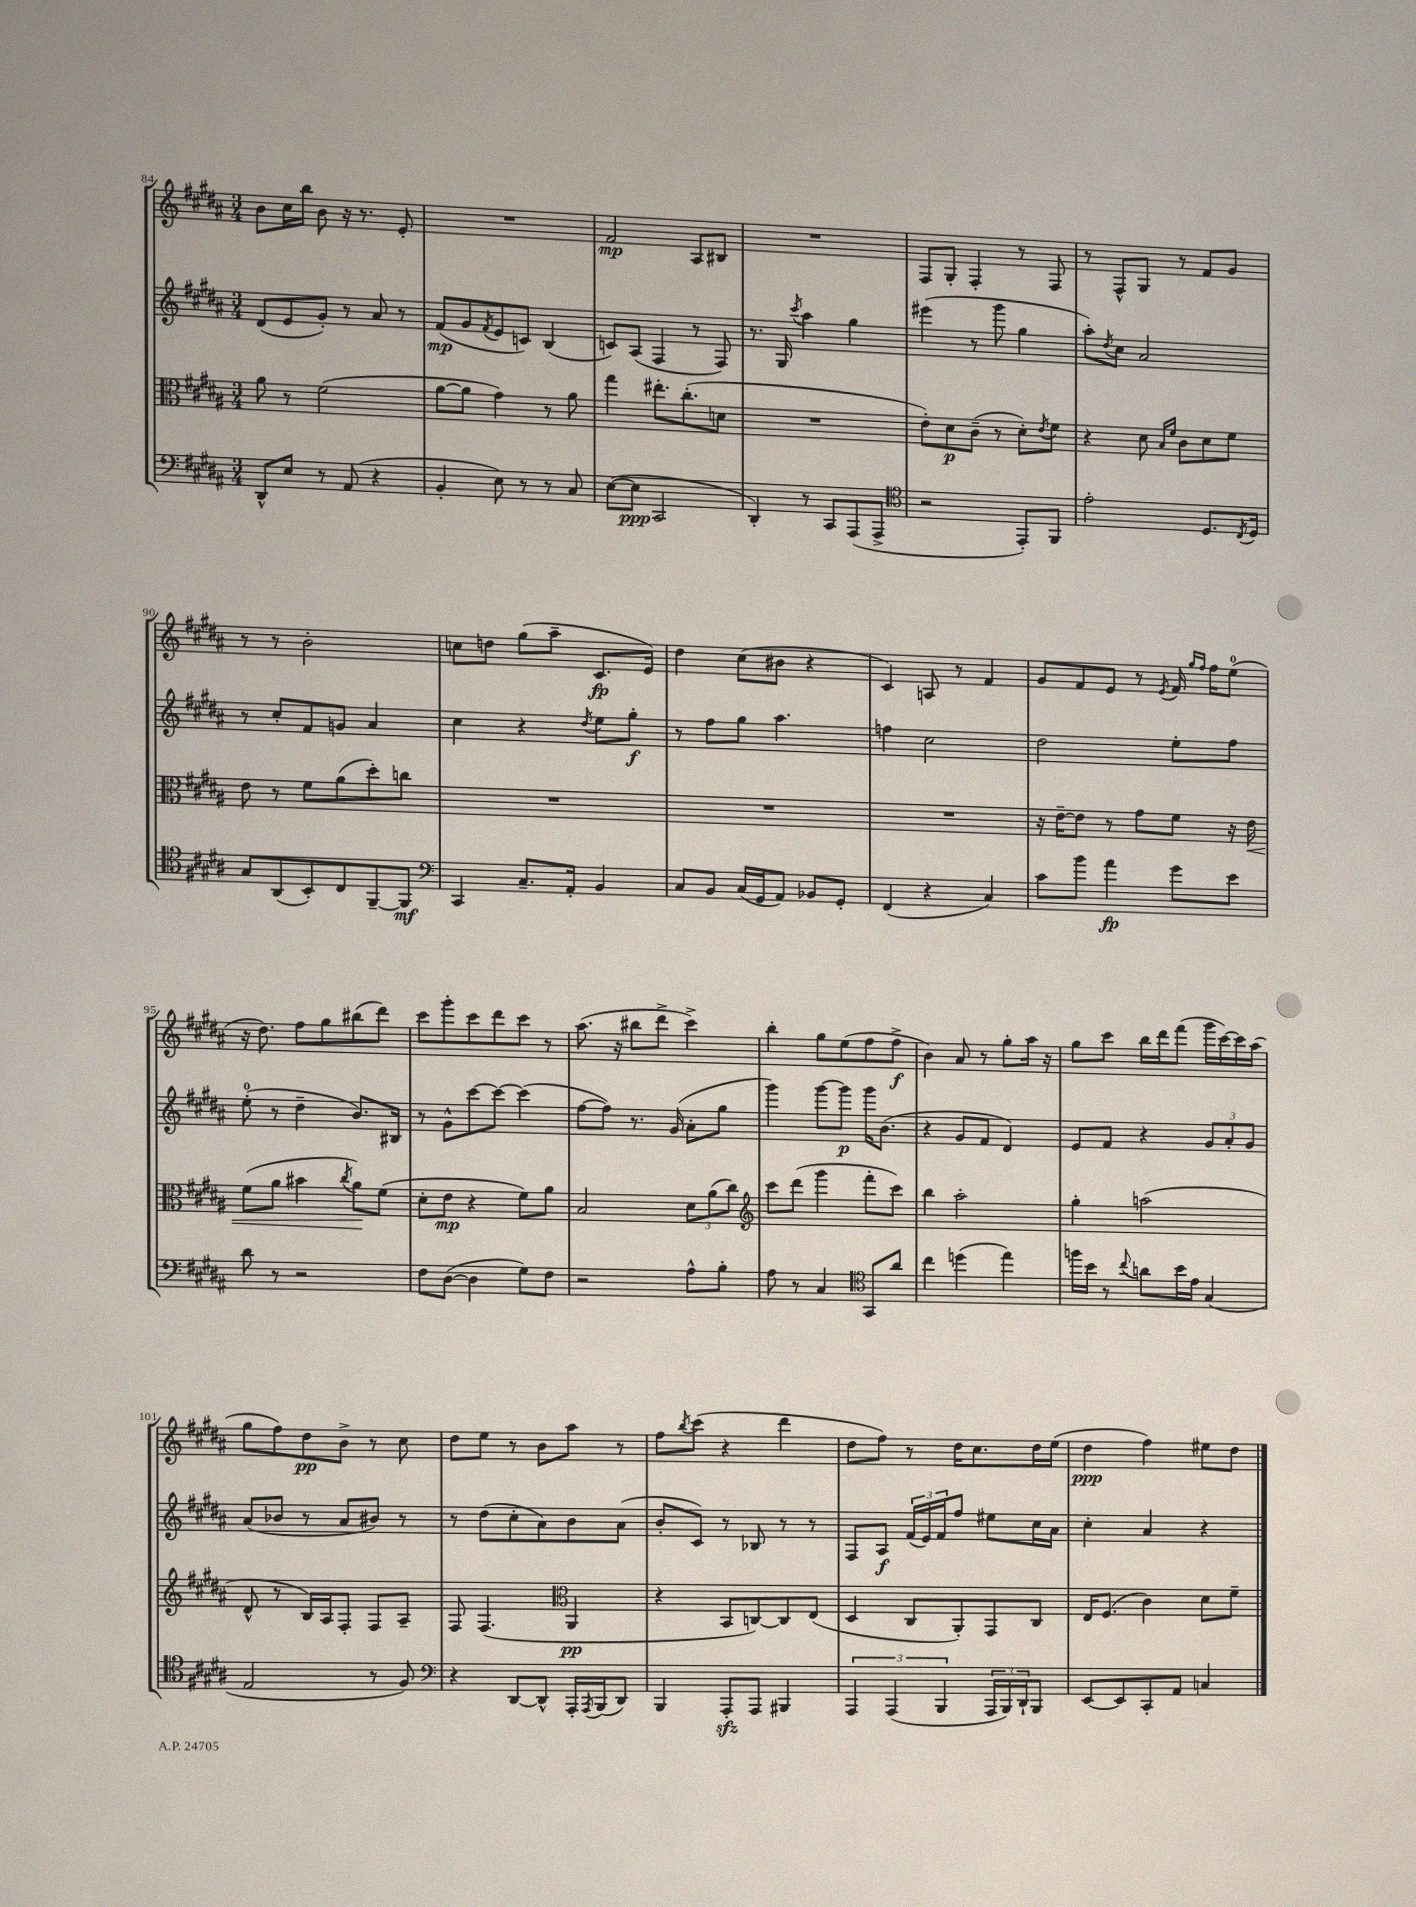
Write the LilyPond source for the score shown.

<<
\new StaffGroup <<
\new Staff = "s0" {
    \clef treble \key b \major \numericTimeSignature \time 3/4
    b'8 cis''16 b''16 b'8 r16 r8. e'8-. |
    R2. |
    fis'2\mp ais8 bis8 |
    R2. |
    fis8 gis8-. fis4-. r8 fis8 |
    r8 fis8-^ gis8 r8 fis'8 gis'8 |
    r8 r8 b'2-. |
    c''8 d''8 gis''8( ais''8-- cis'8.\fp e'16) |
    dis''4 cis''8( bis'8 r4 |
    cis'4) a8 r8 fis'4 |
    gis'8 fis'8 e'8 r8 \acciaccatura { e'8 } fis'16 \grace { gis''16 fis''16 } fis''16 e''8-0( |
    r16 dis''8.) fis''8 gis''8 bis''8( dis'''8) |
    cis'''8 gis'''8-. cis'''8 dis'''8 cis'''8 r8 |
    ais''8.( r16 bis''8 dis'''8-> cis'''4->) |
    b''4-. gis''8 e''8( fis''8 fis''8->\f |
    b'4) ais'8 r8 gis''8-. ais''16 r16 |
    gis''8 cis'''8 b''16 dis'''16 fis'''8( gis'''16 cis'''16~) cis'''16 ais''16( |
    gis''8 fis''8) dis''8\pp b'8-> r8 cis''8 |
    dis''8 e''8 r8 b'8 ais''8 r8 |
    fis''8 \acciaccatura { b''8 } cis'''8( r4 dis'''4 |
    dis''8 fis''8) r8 dis''16 cis''8. dis''16 e''16( |
    dis''4\ppp fis''4) eis''8 dis''8 \bar "|." |
}
\new Staff = "s1" {
    \clef treble \key b \major \numericTimeSignature \time 3/4
    dis'8( e'8 gis'8-.) r8 ais'8 r8 |
    fis'8\mp( gis'8 \acciaccatura { fis'8 } e'8 c'8) b4( |
    c'8) ais8( fis4 r8 fis8) |
    r8. gis16 \acciaccatura { cis'''8 } ais''4 gis''4 |
    eis'''4( r8 gis'''8 gis''4 |
    ais''8-.) \acciaccatura { dis''8 } cis''8 ais'2 |
    r8 cis''8-. fis'8 g'8 ais'4 |
    cis''4 r4 \acciaccatura { dis''8 } e''8 gis''8-.\f |
    r8 fis''8 gis''8 ais''4. |
    f''4 cis''2 |
    dis''2 e''8-. fis''8 |
    e''8-0-.( r8 dis''4-- b'8.) bis16 |
    r8 gis'8-^ cis'''8~ cis'''8~ cis'''4( |
    fis''8~ fis''8) r8. gis'16( ais'8-. gis''8 |
    gis'''4) gis'''8~ gis'''8\p gis'''16 b'8.( |
    r4 gis'8 fis'8 dis'4) |
    e'8 fis'8 r4 \tuplet 3/2 { gis'8 ais'8-. gis'8 } |
    ais'8( bes'8 r8 ais'8 bis'8) r8 |
    r8 dis''8( cis''8-. ais'8) b'8 ais'8( |
    b'8-. cis'8) r8 bes8 r8 r8 |
    fis8 ais8\f \tuplet 3/2 { fis'16( e'16) fis'16 } fis''8 eis''8 cis''16 ais'16 |
    cis''4-. ais'4 r4 \bar "|." |
}
\new Staff = "s2" {
    \clef alto \key b \major \numericTimeSignature \time 3/4
    ais'8 r8 fis'2( |
    ais'8~ ais'8 gis'4) r8 ais'8 |
    gis''4 eis''8.-. cis''8.-.( d'8 |
    R2. |
    e'8-.) dis'8\p cis'8--( r8 dis'8-.) \acciaccatura { e'8 } fis'8 |
    r4 dis'8 \grace { b16 fis'16 } cis'8 dis'8 fis'8 |
    e'8 r8 fis'8 ais'8( dis''8-.) c''8 |
    R2. |
    R2. |
    R2. |
    r16 e'16~-- e'8 r8 gis'8 fis'8 r16 e'16\< |
    fis'8( ais'8 bis'4 \acciaccatura { cis''8 } ais'8\!) fis'8( |
    dis'8-. e'8\mp r4 fis'8) ais'8 |
    b2 \tuplet 3/2 { dis'8 ais'8( cis''8) } |
    \clef treble cis'''8 dis'''8( gis'''4 fis'''8-. cis'''8) |
    b''4 ais''2-. |
    gis''4-. a''2( |
    dis'8-^ r8 b16) ais16 fis8-. fis8 ais8-- |
    fis8 fis4.( \clef alto ais,4\pp |
    r4 b,8 c8~) c8 e8( |
    dis4 cis8 ais,8-.) gis,8 cis8 |
    e16 fis8.( cis'4) dis'8 fis'8-- \bar "|." |
}
\new Staff = "s3" {
    \clef bass \key b \major \numericTimeSignature \time 3/4
    dis,8-^ e8 r8 ais,8( r4 |
    b,4-. e8) r8 r8 cis8 |
    e8~( e8\ppp cis,2 |
    dis,4-.) r8 cis,8 ais,,8( ais,,8-> |
    \clef tenor r2 e,8-.) fis,8 |
    e'2-. dis8. \acciaccatura { cis8 } dis16 |
    gis8 ais,8( b,8-.) cis8 fis,8~-- fis,8\mf |
    \clef bass cis,4 cis8.-- ais,16-. b,4 |
    cis8 b,8 cis16( gis,16 ais,8) bes,8 gis,8-. |
    fis,4( r4 cis4) |
    cis'8 b'8 ais'4\fp gis'8 e'8 |
    dis'8 r8 r2 |
    fis8 dis8~( dis4 gis8) fis8 |
    r2 ais8-^ b8-. |
    ais8 r8 cis4 \clef tenor gis,8 ais'8 |
    cis''4 d''4( e''4) |
    f''16 b'16 r8 \appoggiatura { cis''8 } a'8 b'16 e'16 gis4( |
    e2 r8 fis8) |
    \clef bass r4 dis,8~ dis,8-^ ais,,16-. \acciaccatura { ais,,8 } b,,16( dis,8) |
    b,,4 ais,,8-.\sfz ais,,8 bis,,4 |
    \tuplet 3/2 { ais,,4 ais,,4( b,,4 } \tuplet 3/2 { ais,,16 b,,16) dis,16-! } b,,8 |
    e,8~ e,8 cis,8-. ais,8 c4 \bar "|." |
}
>>
>>
\layout { \context { \Score currentBarNumber = #84 } }
